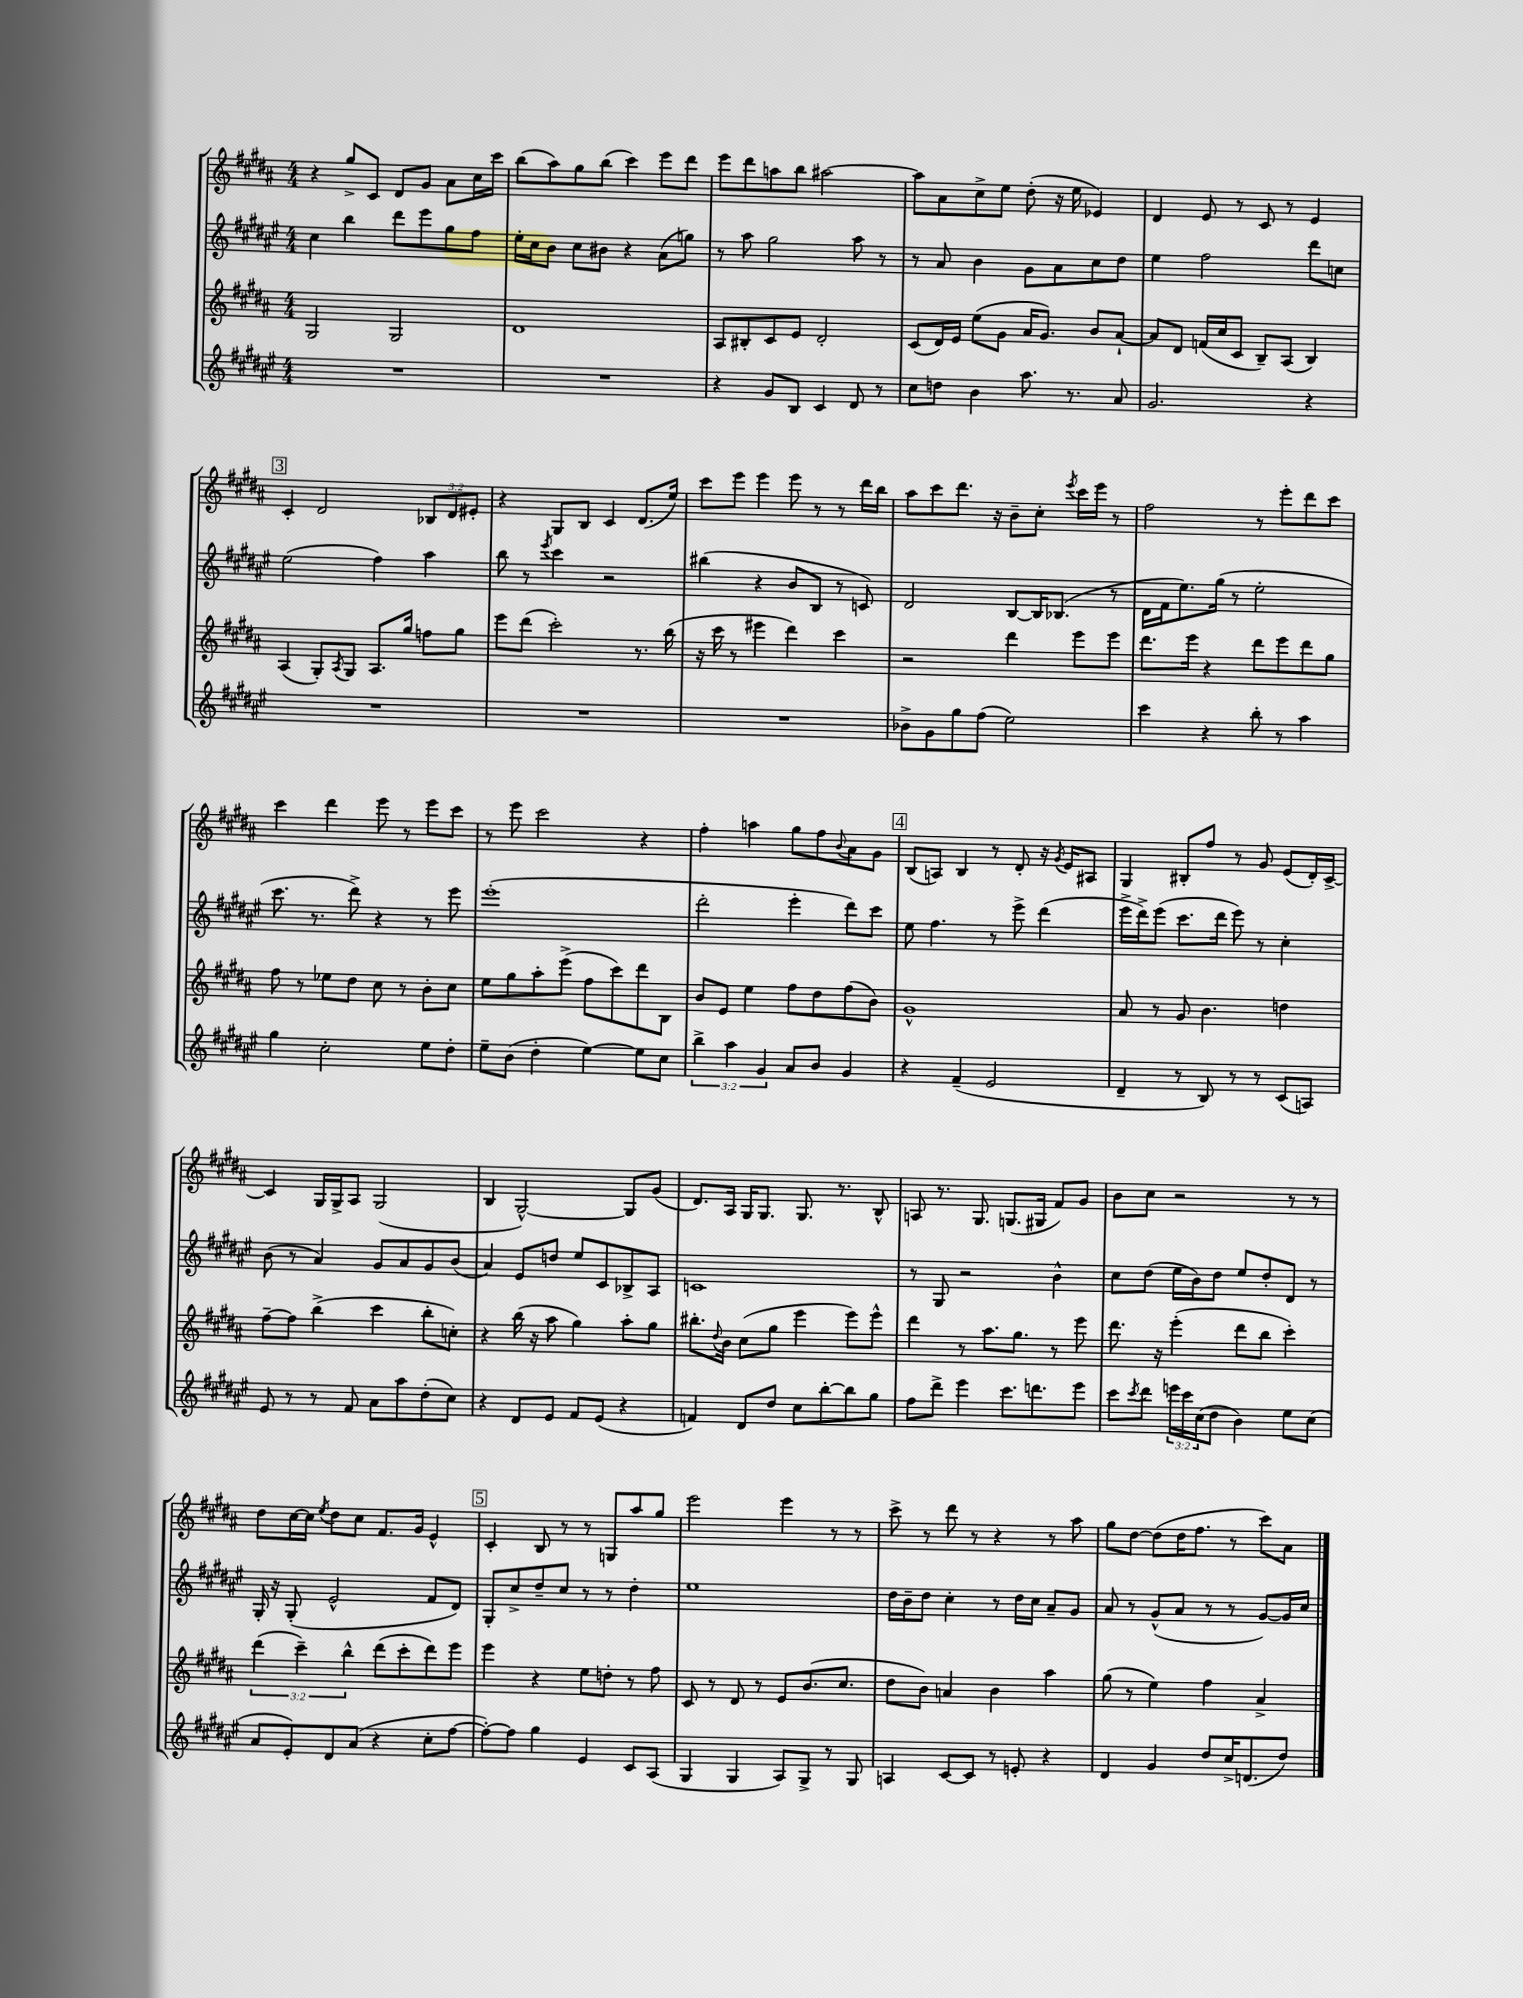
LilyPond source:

<<
\new StaffGroup <<
\new Staff = "s0" {
    \clef treble \key b \major \numericTimeSignature \time 4/4 \override Staff.TupletNumber.text = #tuplet-number::calc-fraction-text
    r4 gis''8-> cis'8 dis'8 gis'8 ais'8 cis''16 cis'''16 |
    b''8( ais''8) gis''8 b''8( cis'''4) e'''8 dis'''8 |
    e'''8 dis'''8 a''8 b''8 ais''2~ |
    ais''8 ais'8 cis''8-> e''8 dis''8-.( r16 e''16 ees'4) |
    dis'4 e'8 r8 cis'8 r8 e'4 |
    \mark \markup { \box "3" } cis'4-. dis'2 \tuplet 3/2 { bes8 dis'8 eis'8-. } |
    r4 gis8 b8 cis'4 dis'8.( e''16) |
    cis'''8 e'''8 e'''4 e'''8 r8 r8 dis'''16 b''16 |
    ais''8 cis'''8 dis'''8. r16 b'8-- cis''8-. \acciaccatura { e'''8 } cis'''16 e'''16 r8 |
    fis''2 r8 e'''8-. dis'''8 cis'''8 |
    cis'''4 dis'''4 e'''8 r8 e'''8 cis'''8 |
    r8 e'''8 cis'''2 r4 |
    fis''4-. a''4 gis''8 fis''8 \appoggiatura { b'8 } ais'8 gis'8 |
    \mark \markup { \box "4" } b8( a8) b4 r8 dis'8-. r16 \acciaccatura { gis'8 } e'16 ais8 |
    gis4 bis8-. fis''8 r8 gis'8 e'8( dis'16-.) cis'16~-> |
    cis'4 gis16 gis16-> ais8 gis2( |
    b4 gis2~-^) gis8 gis'8( |
    dis'8.) ais16 gis16 gis8. gis8. r8. b8-^ |
    a8 r8. gis8. g8.( gis16 fis'8) gis'8 |
    b'8 cis''8 r2 r8 r8 |
    dis''8 cis''16~ cis''16 \acciaccatura { e''8 } dis''8 cis''8 fis'8. gis'16 e'4-^ |
    \mark \markup { \box "5" } cis'4-. b8 r8 r8 g8 ais''8 gis''8 |
    e'''2 e'''4 r8 r8 |
    cis'''8-> r8 dis'''8 r8 r4 r8 ais''8 |
    gis''8 dis''8~ dis''8( dis''16 fis''8. r8 cis'''8) ais'8 \bar "|." |
}
\new Staff = "s1" {
    \clef treble \key fis \major \numericTimeSignature \time 4/4
    cis''4 b''4 dis'''8 eis'''8 gis''8 fis''8 |
    eis''16-. cis''16 b'8 cis''8 bis'8 r4 ais'8( g''8) |
    r8 ais''8 gis''2 ais''8 r8 |
    r8 ais'8 b'4 gis'8 ais'8 cis''8 dis''8 |
    eis''4 fis''2 dis'''8 c''8 |
    \mark \markup { \box "3" } eis''2( fis''4) ais''4 |
    b''8 r8 \acciaccatura { eis'''8 } cis'''4 r2 |
    bis''4( r4 b'8 b8 r8 c'8) |
    dis'2 b8~ b16 bes8.( r8 |
    dis'16 fis'16 eis''8.) gis''16( r8 eis''2-. |
    cis'''8. r8. dis'''8->) r4 r8 eis'''8 |
    eis'''1-.( |
    dis'''2-. eis'''4-. dis'''8) cis'''8 |
    \mark \markup { \box "4" } eis''8 fis''4. r8 eis'''8-> dis'''4( |
    eis'''16-> dis'''16->) eis'''8( cis'''8. dis'''16 eis'''8) r8 cis''4-. |
    b'8( r8 ais'4) gis'8 ais'8 gis'8 b'8( |
    ais'4) eis'8 d''8 eis''8 cis'8 bes8-> ais8 |
    c'1 |
    r8 gis8 r2 b'4-^ |
    cis''8 dis''8( eis''16 b'16) dis''8 eis''8 dis''8-. dis'8 r8 |
    gis16-. r16 gis8-.( eis'2-^ fis'8 dis'8) |
    \mark \markup { \box "5" } gis8-. cis''8-> dis''8-- cis''8 r8 r8 dis''4-. |
    eis''1 |
    dis''16 b'16-- dis''8 cis''4-. r8 dis''16 cis''16 ais'8-- gis'8 |
    ais'8 r8 gis'8-^( ais'8 r8 r8 gis'8~) gis'16 cis''16 \bar "|." |
}
\new Staff = "s2" {
    \clef treble \key b \major \numericTimeSignature \time 4/4 \override Staff.TupletNumber.text = #tuplet-number::calc-fraction-text
    gis2 gis2 |
    dis'1 |
    ais8 bis8-. cis'8 e'8 dis'2-. |
    cis'8( dis'16) e'16 e''8( gis'8 ais'16 gis'8.) b'8 ais'8~-! |
    ais'8 dis'8 f'16( cis''16 cis'8 b8--) ais8( b4) |
    \mark \markup { \box "3" } ais4( gis8-.) \acciaccatura { ais8 } gis8 ais8. gis''16 f''8 gis''8 |
    e'''8 dis'''8( cis'''2-.) r8. b''16( |
    r16 cis'''16 r8 eis'''4 dis'''4) cis'''4 |
    r2 dis'''4 e'''8 e'''8 |
    dis'''8. e'''16 r4 dis'''8 e'''8 dis'''8 gis''8 |
    fis''8 r8 ees''8 dis''8 cis''8 r8 b'8-. cis''8 |
    e''8 gis''8 ais''8-. e'''8->( fis''8 cis'''8) dis'''8 b8 |
    b'8 e'8 e''4 fis''8 dis''8 fis''8( b'8) |
    \mark \markup { \box "4" } gis'1-^ |
    ais'8 r8 gis'8 b'4. d''4 |
    fis''8~-- fis''8 b''4->( cis'''4 b''8-. c''8-.) |
    r4 b''16( r16 ais''8 gis''4) ais''8-. gis''8 |
    bis''8.-. \appoggiatura { dis''8 } b'16 cis''8( gis''8 e'''4 e'''8) e'''8-^ |
    dis'''4 r8 ais''8. gis''8. r8 e'''8 |
    dis'''8. r16 e'''4-.( dis'''8 b''8 cis'''4-.) |
    \tuplet 3/2 { dis'''4( cis'''4--) b''4-^ } dis'''8( cis'''8-. dis'''8) e'''8 |
    \mark \markup { \box "5" } e'''4 r4 e''8 d''8-. r8 fis''8 |
    cis'8 r8 dis'8 r8 e'8 b'8.( cis''8. |
    dis''8 b'8) a'4 b'4 ais''4 |
    gis''8( r8 e''4) fis''4 ais'4-> \bar "|." |
}
\new Staff = "s3" {
    \clef treble \key fis \major \numericTimeSignature \time 4/4 \override Staff.TupletNumber.text = #tuplet-number::calc-fraction-text
    R1 |
    R1 |
    r4 gis'8 b8 cis'4 dis'8 r8 |
    cis''8 d''8 b'4 ais''8. r8. ais'8 |
    gis'2. r4 |
    \mark \markup { \box "3" } R1 |
    R1 |
    R1 |
    bes'8-> gis'8 gis''8 fis''8( eis''2) |
    cis'''4 r4 b''8-. r8 ais''4 |
    gis''4 cis''2-. eis''8 dis''8-. |
    eis''8-- b'8( dis''4-. eis''4~) eis''8 cis''8 |
    \tuplet 3/2 { b''4-> ais''4 gis'4 } ais'8 b'8 gis'4 |
    \mark \markup { \box "4" } r4 fis'4--( eis'2 |
    dis'4-- r8 b8) r8 r8 cis'8( a8) |
    eis'8 r8 r8 fis'8 ais'8 ais''8 dis''8-.( cis''8) |
    r4 dis'8 eis'8 fis'8 eis'8( r4 |
    f'4) dis'8 dis''8 cis''8 b''8~-. b''8 gis''8 |
    fis''8 dis'''8-> eis'''4 cis'''8. d'''8. eis'''8 |
    cis'''8 \acciaccatura { cis'''8 } dis'''8 \tuplet 3/2 { e'''16 cis'''16 cis''16( } dis''8 b'4) eis''8 cis''8( |
    ais'8 eis'8-.) dis'8 ais'8( r4 cis''8-. fis''8~ |
    \mark \markup { \box "5" } fis''8~-.) fis''8 gis''4 eis'4 cis'8 ais8( |
    gis4 gis4 ais8) gis8-> r8 gis8 |
    a4 cis'8~ cis'8 r8 e'8-. r4 |
    dis'4 gis'4 dis''8 cis''16-> d'8.( dis''8) \bar "|." |
}
>>
>>
\layout { \context { \Score \remove "Bar_number_engraver" } }
